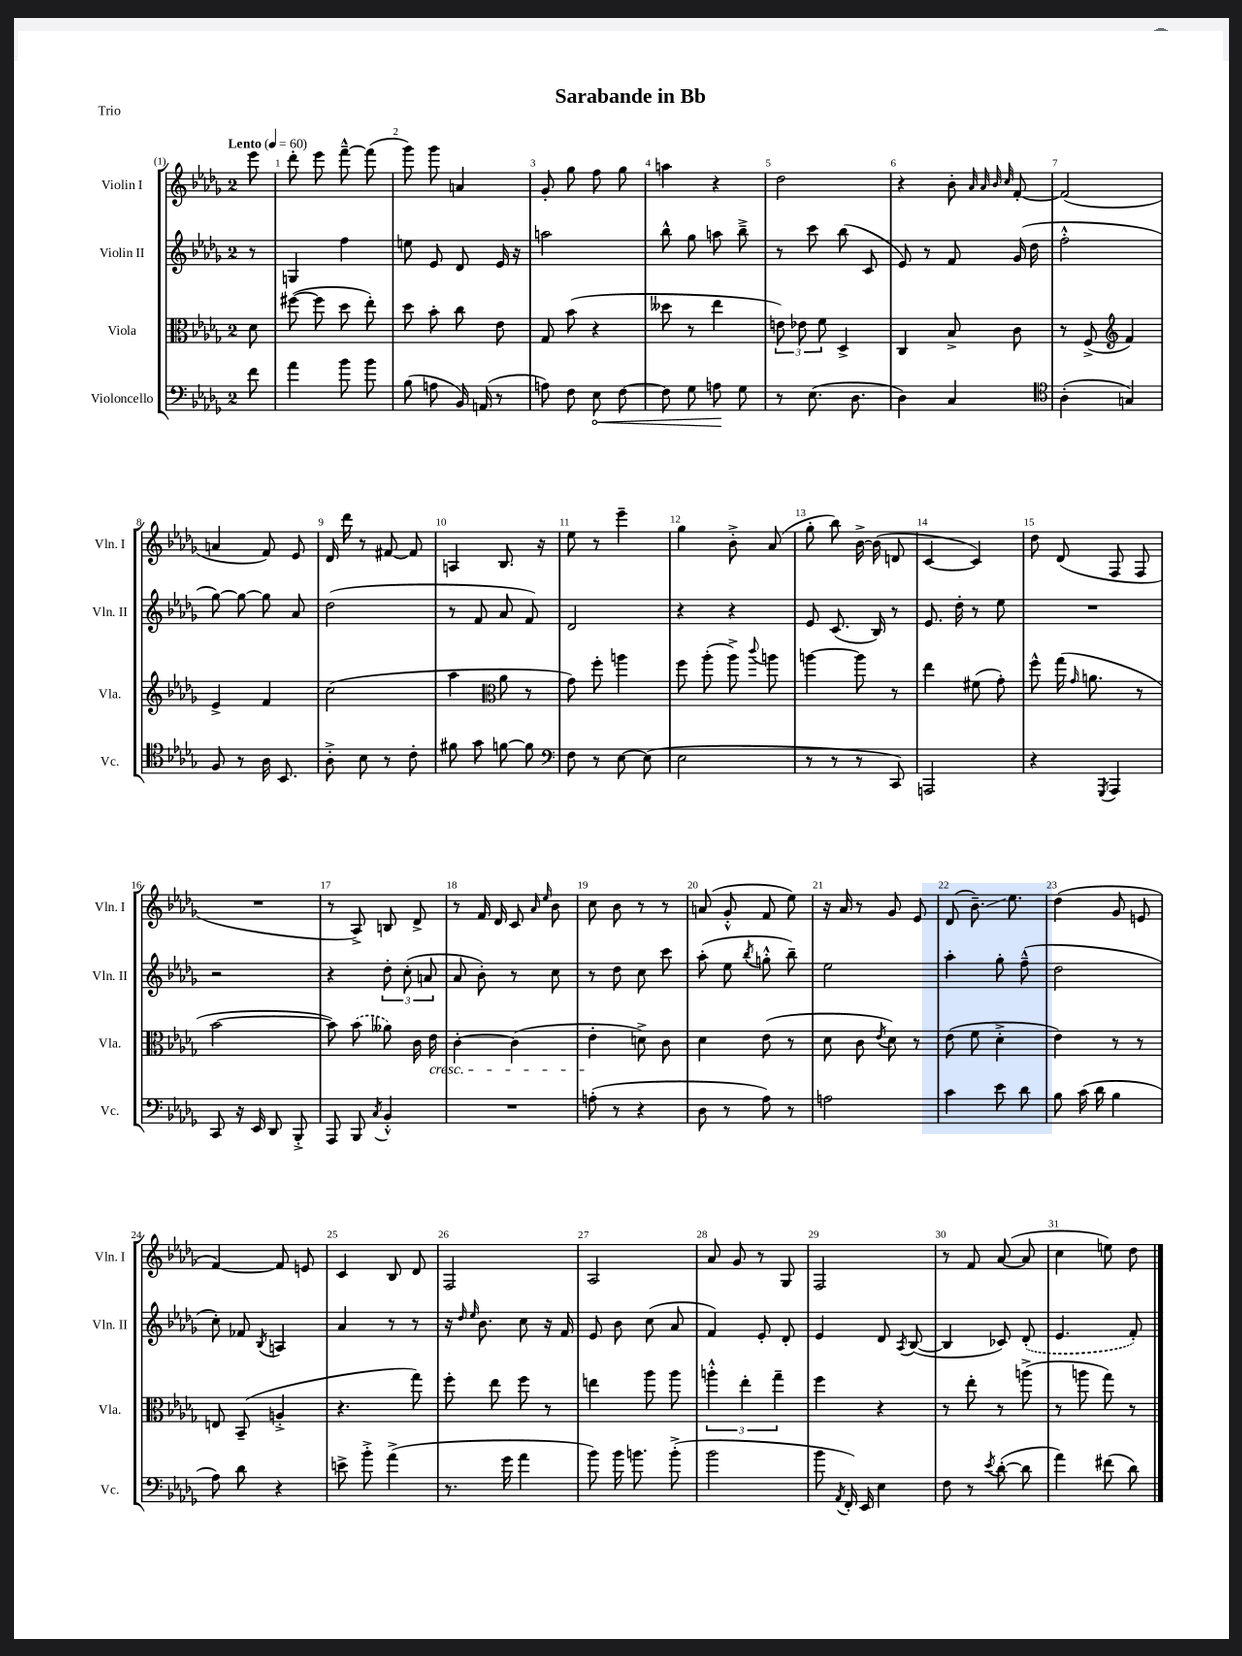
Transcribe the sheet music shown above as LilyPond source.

\header { title = "Sarabande in Bb" piece = "Trio" }
<<
\new StaffGroup <<
\new Staff = "s0" \with { instrumentName = "Violin I" shortInstrumentName = "Vln. I" } {
    \clef treble \key des \major \once \override Staff.TimeSignature.style = #'single-digit \time 2/4 \partial 8 \tempo "Lento" 4 = 60
    \autoBeamOff ees'''8 |
    des'''8-. ees'''8 f'''8~---^ f'''8( |
    ges'''8) ges'''8 a'4 |
    ges'8-. ges''8 f''8 ges''8 |
    a''4 r4 |
    des''2 |
    r4 bes'8-. \grace { aes'32 aes'32 bes'32 c''32 } f'8~-. |
    f'2( |
    a'4 f'8) ees'8 |
    des'16 des'''16 r8 fis'8~ fis'8 |
    a4 bes8. r16 |
    ees''8 r8 ees'''4-- |
    ges''4 bes'8-.-> aes'8( |
    ges''8-. bes''8) bes'16~-> bes'16( d'8 |
    c'4~ c'4) |
    des''8 des'8( f8 f8 |
    R2 |
    r8 aes8->) b8 des'8-> |
    r8 f'16 des'16 c'8 \grace { aes'16 ees''16 } bes'8 |
    c''8 bes'8 r8 r8 |
    a'8( ges'8-.-^ f'8 ees''8) |
    r16 aes'16 r8 ges'8 ees'8 |
    des'8( bes'8.--\glissando) ees''8. |
    des''4( ges'8 e'8 |
    f'4~) f'8 e'8 |
    c'4 bes8 des'8 |
    f2 |
    aes2 |
    aes'8 ges'8 r8 ges8 |
    f2 |
    r8 f'8 aes'8~( aes'8 |
    c''4 e''8) des''8 \bar "|." |
}
\new Staff = "s1" \with { instrumentName = "Violin II" shortInstrumentName = "Vln. II" } {
    \clef treble \key des \major \once \override Staff.TimeSignature.style = #'single-digit \time 2/4 \partial 8
    \autoBeamOff r8 |
    g4 f''4 |
    e''8 ees'8 des'8 ees'16 r16 |
    a''2 |
    bes''8-^ ges''8 a''8 bes''8---> |
    r8 c'''8 bes''8( c'8 |
    ees'8) r8 f'8 ges'16( des''16 |
    f''2-.-^ |
    ges''8~) ges''8~ ges''8 aes'8 |
    des''2( |
    r8 f'8 aes'8 f'8) |
    des'2 |
    r4 r4 |
    ees'8 c'8.( bes16) r8 |
    ees'8. des''16-. r8 ees''8 |
    R2 |
    r2 |
    r4 \tuplet 3/2 { des''8-. c''8-.( a'8 } |
    aes'8 bes'8-.) r8 c''8 |
    r8 des''8 c''8 c'''8 |
    aes''8-.( ees''8 \acciaccatura { bes''8 } g''8-.-^ bes''8--) |
    ees''2 |
    aes''4-. ges''8-. f''8---^( |
    des''2 |
    c''8-.) fes'8 \acciaccatura { bes8 } a4 |
    aes'4 r8 r8 |
    r16 \grace { des''16 ees''16 } bes'8. c''8 r16 f'16 |
    ees'8 bes'8 c''8( aes'8 |
    f'4) ees'8-. des'8-. |
    ees'4 des'8 \acciaccatura { aes8 } bes8~( |
    bes4 ces'8) \once \slurDashed des'8-.( |
    ees'4. f'8-.) \bar "|." |
}
\new Staff = "s2" \with { instrumentName = "Viola" shortInstrumentName = "Vla." } {
    \clef alto \key des \major \once \override Staff.TimeSignature.style = #'single-digit \time 2/4 \partial 8
    \autoBeamOff des'8 |
    fis''8~( fis''8 des''8 ees''8-.) |
    des''8 bes'8-. c''8 ees'8 |
    ges8 bes'8( r4 |
    deses''8 r8 ees''4 |
    \tuplet 3/2 { e'8) ees'8 f'8 } des4-> |
    c4 bes8-> c'8 |
    r8 f8->( \clef treble f'4) |
    ees'4-> f'4 |
    c''2( |
    aes''4 \clef alto aes'8 r8 |
    ges'8) f''8-. a''4 |
    f''8 aes''8-.( aes''8->) \appoggiatura { c'''8 } a''8 |
    a''4~ a''8 r8 |
    ees''4 fis'8( ges'8-.) |
    f''8-^ ges''16( \grace { ges'16 } a'8. r8 |
    bes'2~ |
    bes'8) \once \slurDashed bes'8( aeses'8) c'16 ees'16\cresc |
    c'4~-. c'4( |
    ees'4-.\! d'8->) c'8 |
    des'4 ees'8( r8 |
    des'8 c'8 \acciaccatura { ees'8 } des'8) r8 |
    ees'8( f'8 des'4-.-> |
    ees'4) r8 r8 |
    e8 bes,8--( a4-.-> |
    r4. ges''8) |
    f''8-. ees''8 f''8 r8 |
    e''4 aes''8 aes''8 |
    \tuplet 3/2 { a''4-.-^ ees''4-. ges''4-- } |
    f''4 r4 |
    r8 ees''8-. r8 a''8->( |
    r8 a''8 ges''8) r8 \bar "|." |
}
\new Staff = "s3" \with { instrumentName = "Violoncello" shortInstrumentName = "Vc." } {
    \clef bass \key des \major \once \override Staff.TimeSignature.style = #'single-digit \time 2/4 \partial 8
    \autoBeamOff f'8 |
    aes'4 bes'8 bes'8 |
    bes8( a8 bes,16) a,16( r8 |
    a8) f8 \once \override Hairpin.circled-tip = ##t ees8\< f8~ |
    f8 ges8 a8\! ges8 |
    r8 ees8.( des8. |
    des4) c4 |
    \clef tenor aes4-.( g4) |
    f8 r8 aes16 bes,8. |
    aes8-.-> bes8 r8 c'8-. |
    fis'8 ges'8 f'8~ f'8 |
    \clef bass f8 r8 ees8~ ees8( |
    ees2 |
    r8 r8 r8 c,8) |
    a,,2 |
    r4 \acciaccatura { ges,,8 } aes,,4 |
    c,8 r16 ees,16 des,8 bes,,8-.-> |
    aes,,8 bes,,8 \acciaccatura { c8 } bes,4-.-^ |
    R2 |
    a8-.( r8 r4 |
    des8 r8 aes8) r8 |
    a2 |
    c'4 ees'8 des'8 |
    bes8 c'16( des'16 bes4 |
    aes8) des'8 r4 |
    e'8-> bes'8-.-> aes'4->( |
    r8. ges'16 aes'4 |
    bes'8) bes'16 b'8. b'8-.->( |
    bes'2 |
    bes'8 \acciaccatura { aes,8 } f,16-.) ees,16 ees4 |
    f8 r8 \acciaccatura { ees'8 } des'8~-.( des'8 |
    aes'4) fis'8( des'8) \bar "|." |
}
>>
>>
\layout { \context { \Score \override BarNumber.break-visibility = ##(#f #t #t) barNumberVisibility = #all-bar-numbers-visible } }
